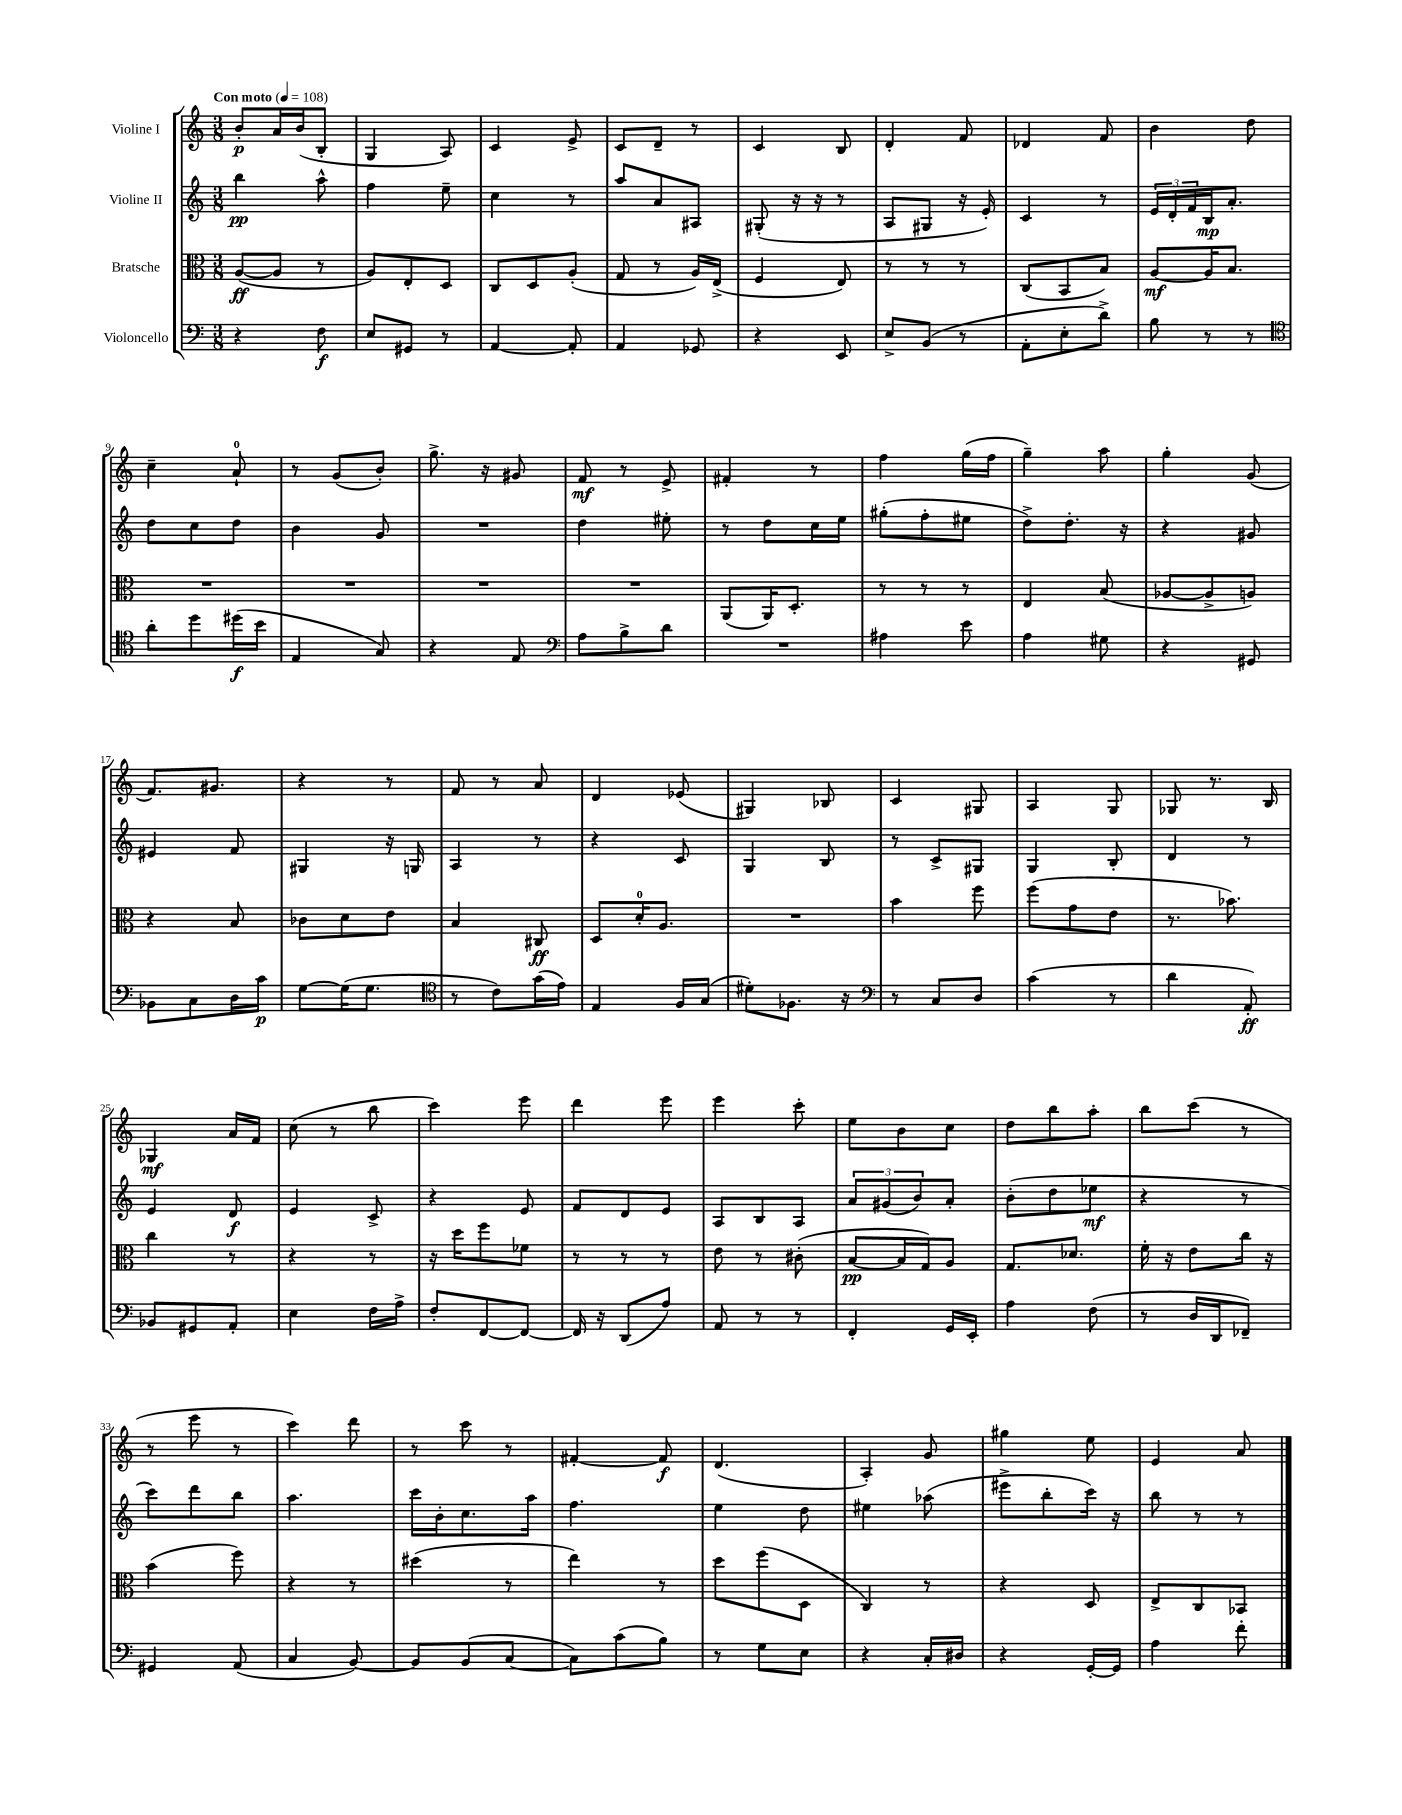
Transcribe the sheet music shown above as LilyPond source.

<<
\new StaffGroup <<
\new Staff = "s0" \with { instrumentName = "Violine I" } {
    \clef treble \key c \major \numericTimeSignature \time 3/8 \tempo "Con moto" 4 = 108
    b'8-.\p a'16 b'16( b8-. |
    g4 a8) |
    c'4 e'8-> |
    c'8 d'8-- r8 |
    c'4 b8 |
    d'4-. f'8 |
    des'4 f'8 |
    b'4 d''8 |
    c''4-- a'8-0-! |
    r8 g'8( b'8-.) |
    g''8.-> r16 gis'8 |
    f'8\mf r8 e'8-> |
    fis'4-. r8 |
    f''4 g''16( f''16 |
    g''4--) a''8 |
    g''4-. g'8( |
    f'8.) gis'8. |
    r4 r8 |
    f'8 r8 a'8 |
    d'4 ees'8( |
    gis4) bes8 |
    c'4 gis8 |
    a4 g8 |
    ges8 r8. b16 |
    ges4\mf a'16 f'16 |
    c''8( r8 b''8 |
    c'''4) e'''8 |
    d'''4 e'''8 |
    e'''4 c'''8-. |
    e''8 b'8 c''8 |
    d''8 b''8 a''8-. |
    b''8 c'''8( r8 |
    r8 e'''8 r8 |
    c'''4) d'''8 |
    r8 c'''8 r8 |
    fis'4~-. fis'8\f |
    d'4.( |
    a4-.) g'8 |
    gis''4 e''8 |
    e'4 a'8 \bar "|." |
}
\new Staff = "s1" \with { instrumentName = "Violine II" } {
    \clef treble \key c \major \numericTimeSignature \time 3/8
    b''4\pp a''8-^ |
    f''4 e''8-- |
    c''4 r8 |
    a''8 a'8 ais8 |
    gis8-.( r16 r16 r8 |
    a8 gis8 r16 e'16-.) |
    c'4 r8 |
    \tuplet 3/2 { e'16 d'16-. f'16 } b16\mp a'8.-. |
    d''8 c''8 d''8 |
    b'4 g'8 |
    R4. |
    d''4 eis''8-. |
    r8 d''8 c''16 e''16 |
    gis''8-.( f''8-. eis''8 |
    d''8->) d''8.-. r16 |
    r4 gis'8 |
    eis'4 f'8 |
    gis4 r16 g16 |
    a4 r8 |
    r4 c'8 |
    g4 b8 |
    r8 c'8-> gis8 |
    g4 b8-. |
    d'4 r8 |
    e'4 d'8\f |
    e'4 c'8-> |
    r4 e'8 |
    f'8 d'8 e'8 |
    a8 b8 a8 |
    \tuplet 3/2 { a'8 gis'8( b'8) } a'8-. |
    b'8-.( d''8 ees''8\mf |
    r4 r8 |
    c'''8) d'''8 b''8 |
    a''4. |
    c'''16 b'16-. c''8. a''16 |
    f''4. |
    e''4 d''8 |
    eis''4 aes''8( |
    eis'''8-> b''8-. c'''16) r16 |
    b''8 r8 r8 \bar "|." |
}
\new Staff = "s2" \with { instrumentName = "Bratsche" } {
    \clef alto \key c \major \numericTimeSignature \time 3/8
    a8~\ff( a8 r8 |
    a8) e8-. d8 |
    c8 d8 a8-.( |
    g8 r8 a16) e16->( |
    f4 e8) |
    r8 r8 r8 |
    c8( b,8 b8) |
    a8~\mf a16 b8. |
    R4. |
    R4. |
    R4. |
    R4. |
    a,8( a,16) d8.-. |
    r8 r8 r8 |
    e4 b8( |
    aes8~ aes8-> a8) |
    r4 b8 |
    ces'8 d'8 e'8 |
    b4 cis8\ff |
    d8 d'16-0-. a8. |
    R4. |
    b'4 f''8 |
    f''8( g'8 e'8 |
    r8. bes'8.) |
    c''4 r8 |
    r4 r8 |
    r16 d''16 f''8 fes'8 |
    r8 r8 r8 |
    e'8 r8 cis'8-.( |
    b8~\pp b16 g16) a8 |
    g8. des'8. |
    f'16-. r16 e'8 c''16 r16 |
    b'4( f''8) |
    r4 r8 |
    dis''4( r8 |
    e''4) r8 |
    d''8 f''8( d8 |
    c4) r8 |
    r4 d8 |
    e8-> c8 bes,8 \bar "|." |
}
\new Staff = "s3" \with { instrumentName = "Violoncello" } {
    \clef bass \key c \major \numericTimeSignature \time 3/8
    r4 f8\f |
    e8 gis,8 r8 |
    a,4~ a,8-. |
    a,4 ges,8 |
    r4 e,8 |
    e8-> b,8( r8 |
    a,8-. e8-. d'8->) |
    b8 r8 r8 |
    \clef tenor a'8-. d''8 dis''16\f( b'16 |
    e4 g8) |
    r4 e8 |
    \clef bass a8 b8-> d'8 |
    R4. |
    ais4 e'8 |
    a4 gis8 |
    r4 gis,8 |
    bes,8 c8 d16 c'16\p |
    g8~ g16( g8. |
    \clef tenor r8 c'8) g'16( e'16) |
    e4 f16 g16( |
    dis'8-.) fes8. r16 |
    \clef bass r8 c8 d8 |
    c'4( r8 |
    d'4 a,8-.\ff) |
    bes,8 gis,8 a,8-. |
    e4 f16 a16-> |
    f8-. f,8~ f,8~ |
    f,16 r16 d,8( a8) |
    a,8 r8 r8 |
    f,4-. g,16 e,16-. |
    a4 f8( |
    r8 d16 d,16 fes,8--) |
    gis,4 a,8( |
    c4 b,8~) |
    b,8 b,8( c8~ |
    c8) c'8( b8) |
    r8 g8 e8 |
    r4 c16-. dis16 |
    r4 g,16~-. g,16 |
    a4 f'8-. \bar "|." |
}
>>
>>
